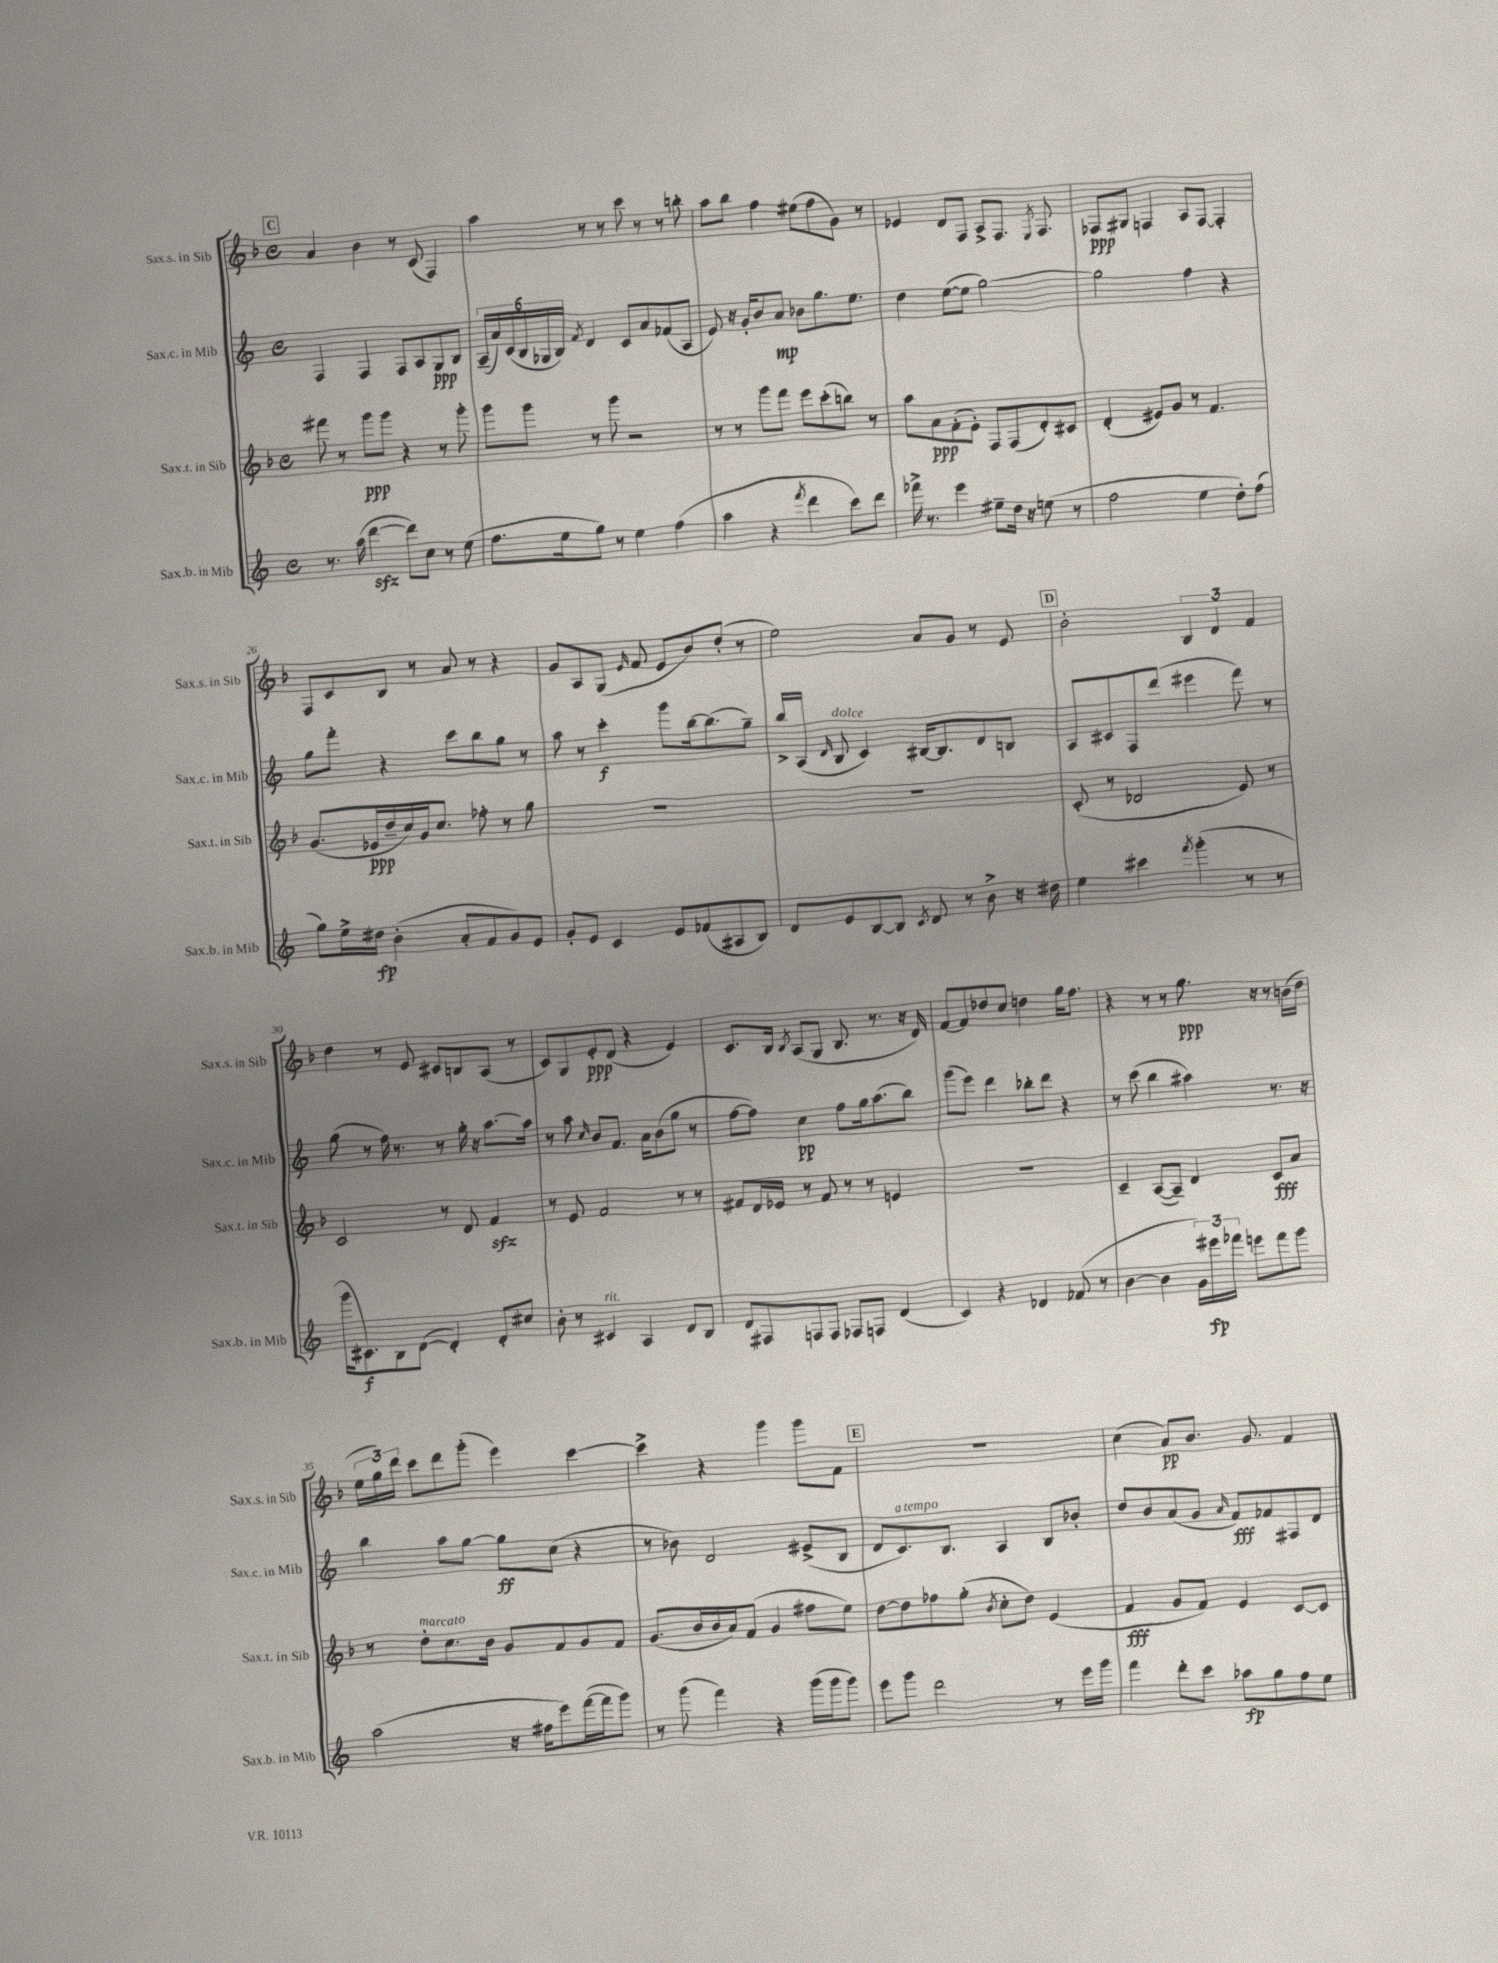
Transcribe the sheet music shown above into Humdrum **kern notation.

**kern	**dynam	**kern	**dynam	**kern	**dynam	**kern	**dynam
*part4	*part4	*part3	*part3	*part2	*part2	*part1	*part1
*staff4	*staff4	*staff3	*staff3	*staff2	*staff2	*staff1	*staff1
*I"Sax.b. in Mib	*	*I"Sax.t. in Sib	*	*I"Sax.c. in Mib	*	*I"Sax.s. in Sib	*
*I'Sax.b. in Mib	*	*I'Sax.t. in Sib	*	*I'Sax.c. in Mib	*	*I'Sax.s. in Sib	*
*clefG2	*	*clefG2	*	*clefG2	*	*clefG2	*
*k[]	*	*k[b-]	*	*k[]	*	*k[b-]	*
*M4/4	*	*M4/4	*	*M4/4	*	*M4/4	*
*met(c)	*	*met(c)	*	*met(c)	*	*met(c)	*
!!LO:REH:place=s1:t=C
=21	=21	=21	=21	=21	=21	=21	=21
8.r	.	8fff#X\	.	4F/	.	4a/	.
.	.	8r	.	.	.	.	.
(16aa\	.	.	.	.	.	.	.
[4dddzz\	.	8ggg\L	ppp	4F/	.	4b-\	.
.	.	8ggg\J	.	.	.	.	.
8ddd\L])	.	4r	.	8F/L	.	8r	.
8cc\J	.	.	.	8A/	.	(8c/	.
8r	.	8r	.	8G/	ppp	4F/)	.
(8ee\	.	8ggg'\	.	8B/J	.	.	.
=22	=22	=22	=22	=22	=22	=22	=22
8.ff\L	.	8ggg\L	.	(24A~/LL	.	4aa\	.
.	.	.	.	24a/)	.	.	.
.	.	.	.	(24c/	.	.	.
.	.	8ggg\J	.	24B/	.	.	.
.	.	.	.	24G-X/	.	.	.
16ee\k	.	.	.	.	.	.	.
.	.	.	.	24B/JJ)	.	.	.
.	.	.	.	8qf/	.	.	.
8gg\J)	.	8r	.	4d/	.	8r	.
8r	.	8ggg\	.	.	.	8r	.
4ee\	.	2r	.	8c/L	.	8ccc\	.
.	.	.	.	8a/	.	8r	.
(4ff\	.	.	.	(8f-X/	.	8r	.
.	.	.	.	8A/J	.	8bbn'\	.
=23	=23	=23	=23	=23	=23	=23	=23
4aa\	.	8r	.	8e/)	.	8aa\L	.
.	.	8r	.	16r	.	8bb-\J	.
.	.	.	.	16g'/KL	.	.	.
4r	.	8ggg\L	.	8b/	.	4ff\	.
.	.	8fff\J	.	8a/J	mp	.	.
8qfff/	.	.	.	.	.	.	.
4ddd\	.	8eee\L	.	8b-X\L	.	(8ee#X\L	.
.	.	(8ccc'\	.	8.gg\	.	8ff\	.
8ccc\L)	.	8bbn\J)	.	.	.	8g\J)	.
.	.	.	.	8.ee\J	.	.	.
8ddd\J	.	8r	.	.	.	8r	.
=24	=24	=24	=24	=24	=24	=24	=24
16fff-X^\	.	8aa\L	.	4dd\	.	4e-X/	.
8.r	.	.	.	.	.	.	.
.	.	8a\	ppp	.	.	.	.
4eee\	.	(8f'\	.	([8ee\L	.	8d/L	.
.	.	8e'\J)	.	8ee\J]	.	8F/J	.
8ee#X~\L	.	8F/L	.	[2gg\)	.	8A^/L	.
16dd\Jk	.	(8F/	.	.	.	8.F/J	.
16r	.	.	.	.	.	.	.
(8een\	.	8d'/)	.	.	.	.	.
.	.	.	.	.	.	8qE/	.
.	.	.	.	.	.	8.F/	.
8r	.	8c#X/J	.	.	.	.	.
=25	=25	=25	=25	=25	=25	=25	=25
2ff\	.	(4d'/	.	2gg\]	.	8F-X/L	ppp
.	.	.	.	.	.	8G#X/J	.
.	.	8e#X/L)	.	.	.	4Fn/	.
.	.	8g/J	.	.	.	.	.
4ee\	.	8r	.	4ff\	.	8A/L	.
.	.	4.f/	.	.	.	[8F/J	.
8dd'\L)	.	.	.	4r	.	4F'/]	.
(8ff\J	.	.	.	.	.	.	.
!!LO:LB:g=z
=26	=26	=26	=26	=26	=26	=26	=26
8gg\L)	.	(8.g/L	.	8gg\L	.	8F/L	.
16ee^\L	.	.	.	8fff'\J	.	8c/	.
16dd#X\JJ	fp	16e-X/L	ppp	.	.	.	.
(4b'\	.	16dd~/	.	4r	.	8B-/J	.
.	.	16cc/)	.	.	.	.	.
.	.	16g/J	.	.	.	8r	.
.	.	8.cc/J	.	.	.	.	.
8a'/L	.	.	.	8ccc\L	.	8a/	.
8f/	.	8ff-X'\	.	8bb\	.	8r	.
8g/)	.	8r	.	8gg\J	.	4r	.
8e/J	.	8gg\	.	8r	.	.	.
=27	=27	=27	=27	=27	=27	=27	=27
8g'/L	.	1r	.	8aa\	.	8g/L	.
8e/J	.	.	.	8r	.	8A/	.
4c/	.	.	.	4ccc'\	f	(8G/J	.
.	.	.	.	.	.	16qqe/	.
.	.	.	.	.	.	8f/	.
8e/L	.	.	.	8ggg\L	.	8e/L	.
(8f-X/	.	.	.	[16bb\k	.	8b-/)	.
.	.	.	.	(8.bb\]	.	.	.
8A#X/	.	.	.	.	.	(8dd'/J	.
8B/J)	.	.	.	8gg~\J)	.	8r	.
=28	=28	=28	=28	=28	=28	=28	=28
8d/L	.	1r	.	16bb^/LL	.	2ee\)	.
.	.	.	.	(16A/JJ	.	.	.
.	.	.	.	16qqd/	.	.	.
!	!	!	!	!LO:TX:a:i:t=dolce	!	!	!
8e/	.	.	.	8B/	.	.	.
[8B/	.	.	.	4c/)	.	.	.
8B/J]	.	.	.	.	.	.	.
8qc/	.	.	.	.	.	.	.
8d/	.	.	.	[16B#X/KL	.	8a/L	.
.	.	.	.	8.B#/]	.	.	.
8r	.	.	.	.	.	8g/J	.
8b^\	.	.	.	8d/	.	8r	.
16r	.	.	.	8Bn/J	.	8e/	.
16dd#X\	.	.	.	.	.	.	.
!!LO:REH:place=s1:t=D
=29	=29	=29	=29	=29	=29	=29	=29
4ee\	.	(8c'/	.	8A/L	.	2b-'\	.
.	.	8r	.	8c#X/	.	.	.
4ccc#X\	.	2d-X/	.	8F/	.	.	.
.	.	.	.	(8ddd/J	.	.	.
8qfff/	.	.	.	.	.	.	.
(4ggg'\	.	.	.	4eee#X\	.	6B-/	.
.	.	.	.	.	.	6d/	.
8r	.	8e/)	.	8fff\)	.	.	.
.	.	.	.	.	.	6f/	.
8r	.	8r	.	8r	.	.	.
!!LO:LB:g=z
=30	=30	=30	=30	=30	=30	=30	=30
16ggg\KL	.	2c/	.	(8gg\	.	4dd\	.
8.c#X\)	f	.	.	.	.	.	.
.	.	.	.	8r	.	.	.
8B\	.	.	.	16ff\)	.	8r	.
.	.	.	.	8.r	.	.	.
([8d\J	.	.	.	.	.	8e/	.
4d'/])	.	8r	.	8r	.	8c#X/L	.
.	.	8d/	.	16gg'\	.	8Bn/	.
.	.	.	.	16r	.	.	.
8d'/L	.	4fzz/	.	[8.aa\L	.	(8A/J	.
8cc#X/J	.	.	.	.	.	8r	.
.	.	.	.	16aa\Jk]	.	.	.
=31	=31	=31	=31	=31	=31	=31	=31
8b'\	.	8r	.	8r	.	8c/L)	.
8r	.	8e/	.	8aa\	.	8G/	.
.	.	.	.	16qqcc/	.	.	.
!LO:TX:a:i:t=rit.	!	!	!	!	!	!	!
4c#X/	.	2f/	.	8b/L	.	8e'/	ppp
.	.	.	.	8.f/J	.	(8d/J	.
4A/	.	.	.	.	.	4r	.
.	.	.	.	16a\KL	.	.	.
.	.	.	.	(8b\	.	.	.
8d/L	.	8r	.	8gg\J	.	4e/)	.
8B/J	.	8r	.	8r	.	.	.
=32	=32	=32	=32	=32	=32	=32	=32
8d/L	.	8f#X/L	.	[8ff\L	.	8.c/L	.
8F#X/	.	16d/L	.	8ff\J])	.	.	.
.	.	16e-X/JJ	.	.	.	16B-/Jk	.
.	.	.	.	.	.	8qB-/	.
8Fn/	.	8r	.	4cc\	pp	(8A/L	.
8F/J	.	8f#/	.	.	.	8G/J	.
8F-X/L	.	8r	.	8ff\L	.	8.B-/	.
8Fn/J	.	8r	.	16gg\k	.	.	.
.	.	.	.	(8.aa\	.	8.r	.
(4d/	.	4en/	.	.	.	.	.
.	.	.	.	8bb\J)	.	16r	.
.	.	.	.	.	.	16d/)	.
=33	=33	=33	=33	=33	=33	=33	=33
4c/)	.	1r	.	(8ggg\L	.	[8f/L	.
.	.	.	.	8eee\J)	.	8f/]	.
4r	.	.	.	4ddd\	.	8dd-X/	.
.	.	.	.	.	.	8cc/J	.
4d-X/	.	.	.	8bb-X'\L	.	4ddn\	.
.	.	.	.	8ddd\J	.	.	.
(8f-X/	.	.	.	4r	.	16gg\KL	.
.	.	.	.	.	.	8.ff\J	.
8r	.	.	.	.	.	.	.
=34	=34	=34	=34	=34	=34	=34	=34
[4b\	.	4c~/	.	8r	.	4r	.
.	.	.	.	(8ccc\	.	.	.
4b\]	.	([8A/L	.	4bb\	.	8r	.
.	.	8A~/J])	.	.	.	8r	.
24g\LL)	.	4d/	.	4aa#X\)	.	8.gg\	ppp
24eee#X\	fp	.	.	.	.	.	.
24fff-X\JJ	.	.	.	.	.	.	.
8eeen\L	.	.	.	.	.	.	.
.	.	.	.	.	.	16r	.
8fff-\	.	8c/L	fff	8.r	.	8r	.
8ggg\J	.	8a/J	.	.	.	(16bn\LL	.
.	.	.	.	16r	.	16dd\JJ	.
!!LO:LB:g=z
=35	=35	=35	=35	=35	=35	=35	=35
(2aa\	.	8r	.	4bb\	.	24ee\LL	.
.	.	.	.	.	.	24gg\)	.
.	.	.	.	.	.	24ddd\JJ	.
!	!	!LO:TX:a:i:t=marcato	!	!	!	!	!
.	.	8dd'\L	.	.	.	8ccc\L	.
.	.	8.cc\	.	8aa\L	.	8ddd\	.
.	.	.	.	[8gg\J	.	(8ggg'\J	.
.	.	16b-\Jk	.	.	.	.	.
16r	.	8g/L	.	8gg\L]	ff	4eee\)	.
16ff#X\KL	.	.	.	.	.	.	.
8eee\)	.	8f/	.	(8cc\J	.	.	.
([16fff\L	.	8g/	.	4r	.	[4ccc\	.
16fff\J]	.	.	.	.	.	.	.
8ggg\J)	.	8f/J	.	.	.	.	.
=36	=36	=36	=36	=36	=36	=36	=36
8r	.	(8.g/L	.	8r	.	4ccc^\]	.
(8ggg\	.	.	.	8b-X\)	.	.	.
.	.	16b-/L	.	.	.	.	.
4fff\)	.	16b-/	.	2d/	.	4r	.
.	.	16a/J)	.	.	.	.	.
.	.	(8f/J	.	.	.	.	.
4r	.	4g/	.	.	.	4ggg\	.
(16ggg\LL	.	8ff#X\L	.	(8e#X^/L	.	8ggg\L	.
16ggg\J	.	.	.	.	.	.	.
8ggg\J)	.	8ee\J)	.	8B/J	.	8f\J	.
!!LO:REH:place=s1:t=E
=37	=37	=37	=37	=37	=37	=37	=37
8eee\L	.	[8dd\L	.	8d/L	.	1r	.
!	!	!	!	!LO:TX:a:i:t=a tempo	!	!	!
8ggg\J	.	8dd\]	.	8.c/)	.	.	.
2ddd\	.	8ff-X\	.	.	.	.	.
.	.	.	.	8.B/J	.	.	.
.	.	(8gg'\J	.	.	.	.	.
.	.	8qb-/	.	.	.	.	.
.	.	8cc'\L	.	4A/	.	.	.
.	.	8dd\J)	.	.	.	.	.
8r	.	(4e/	.	8B/L	.	.	.
16eee\LL	.	.	.	8b-X'/J	.	.	.
16ggg\JJ	.	.	.	.	.	.	.
=38	=38	=38	=38	=38	=38	=38	=38
4fff\	.	4f/	fff	8dd/L	.	(4cc\	.
.	.	.	.	8b/	.	.	.
8ddd'\L	.	8g/L	.	(8a/	.	8a/L)	pp
8ccc\J	.	8f/J)	.	8g/J	.	8.b-/J	.
.	.	.	.	16qqa/	.	.	.
8aa-X\L	fp	4e/	.	8f/L)	fff	.	.
.	.	.	.	.	.	8.g/	.
8gg\	.	.	.	8f-X/	.	.	.
8ff\	.	[8c/L	.	8F#X/	.	4f/	.
8ee\J	.	8c/J]	.	8d/J	.	.	.
==	==	==	==	==	==	==	==
*-	*-	*-	*-	*-	*-	*-	*-
